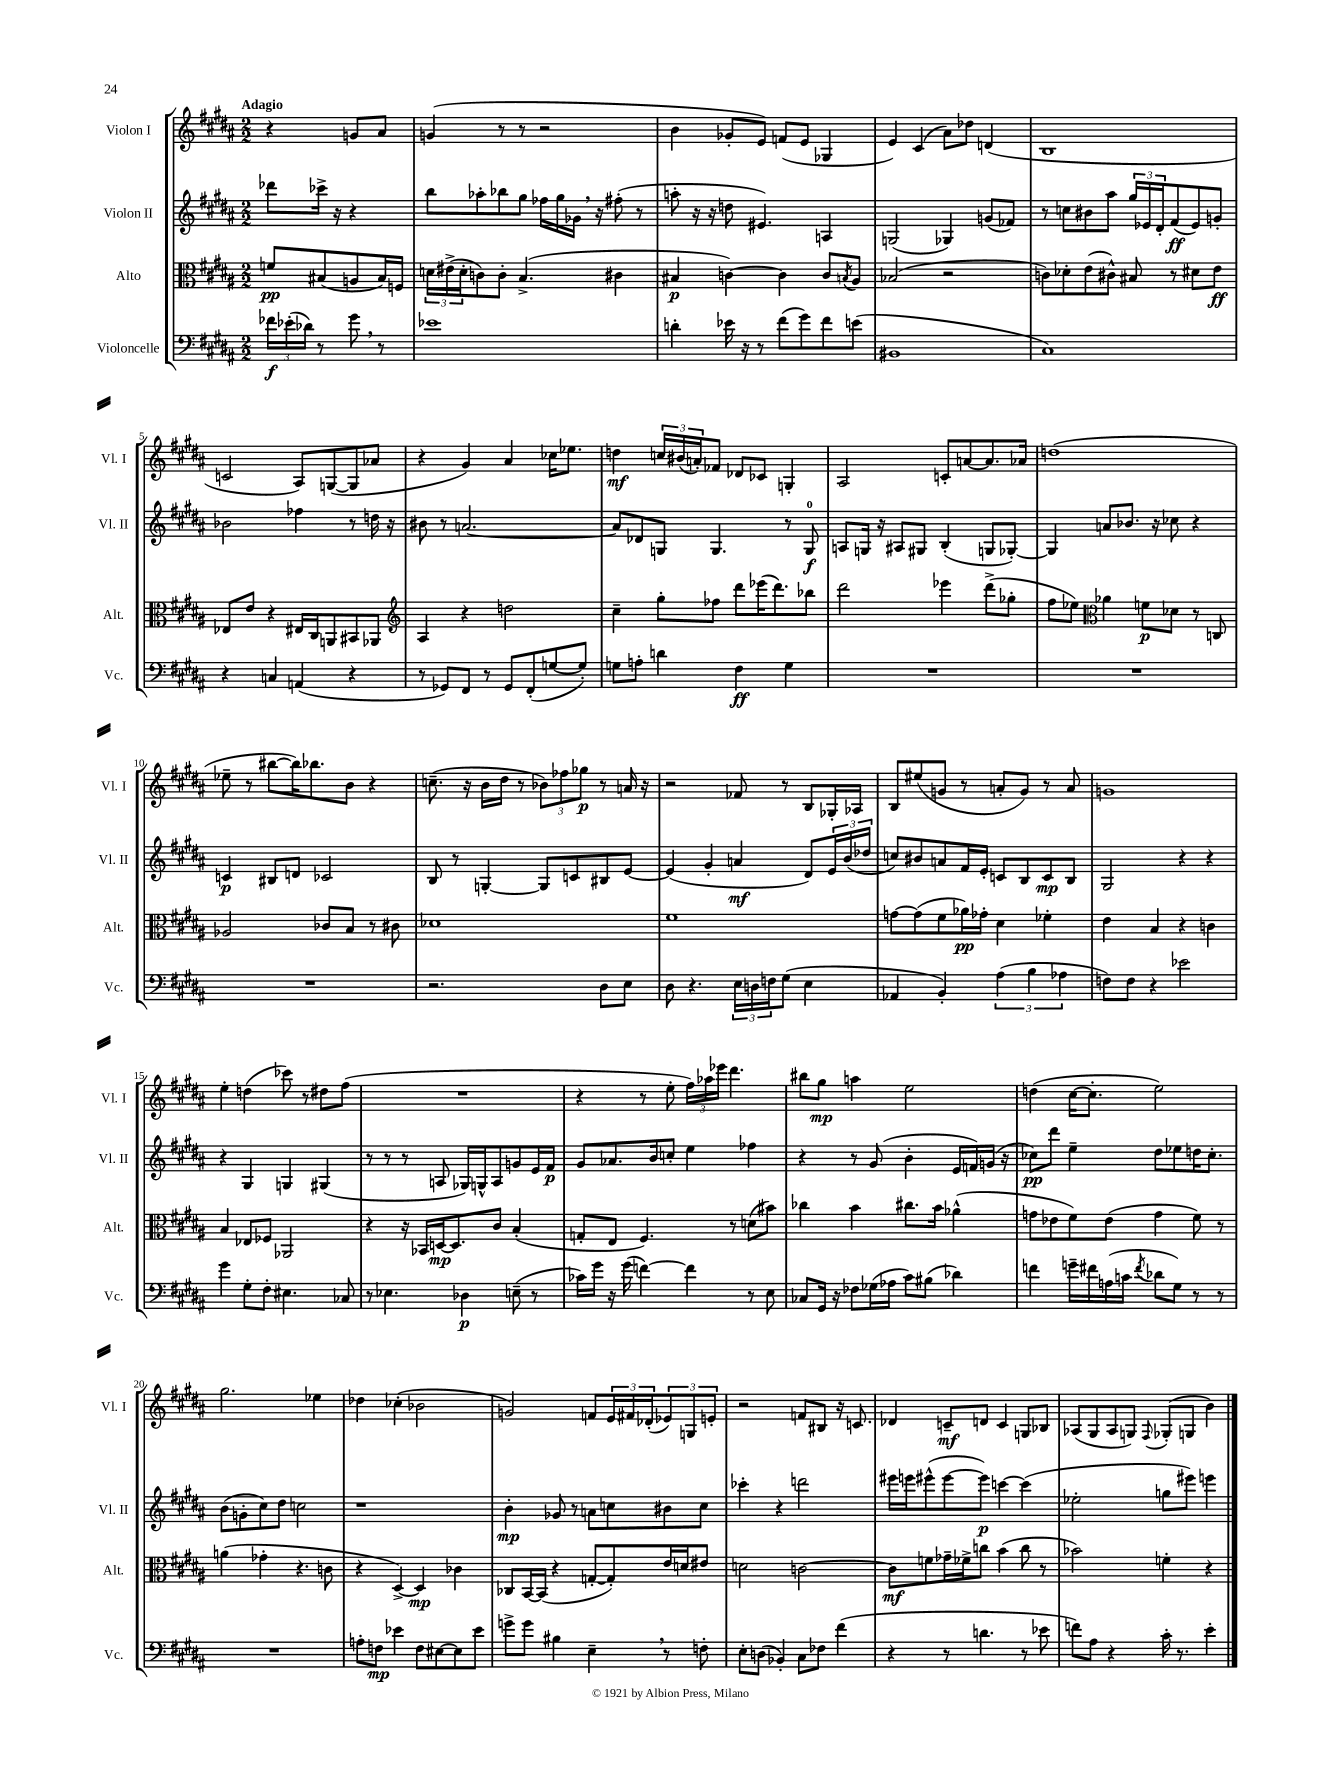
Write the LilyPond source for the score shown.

<<
\new StaffGroup <<
\new Staff = "s0" \with { instrumentName = "Violon I" shortInstrumentName = "Vl. I" } {
    \clef treble \key b \major \numericTimeSignature \time 2/2 \partial 2 \tempo "Adagio"
    r4 g'8 ais'8 |
    g'4( r8 r8 r2 |
    b'4 ges'8-. e'8) f'8( e'8 ges4 |
    e'4) cis'4( ais'8) des''8 d'4( |
    b1 |
    c'2 ais8) g8~( g8 aes'8 |
    r4 gis'4) ais'4 ces''16 ees''8. |
    d''4\mf \tuplet 3/2 { c''16 bis'16( a'16-.) } fes'8 des'8 ces'8 g4-. |
    ais2 c'8-. a'8~ a'8. aes'16 |
    d''1( |
    ees''8-- r8 bis''8~ bis''16) bes''8. b'8 r4 |
    c''8.--( r16 b'16 dis''16 r8 \tuplet 3/2 { bes'8) fes''8 ges''8\p } r8 a'16 r16 |
    r2 fes'8 r8 b8 ges16-. aes16 |
    b8 eis''8( g'8 r8 a'8-. g'8) r8 a'8 |
    g'1 |
    e''4-. d''4( ces'''8) r8 dis''8 fis''8( |
    R1 |
    r4 r8 e''8-. \tuplet 3/2 { fis''16) aes''16 ees'''16 } dis'''4. |
    bis''8 gis''8\mp a''4 e''2 |
    d''4( cis''16~ cis''8.-. e''2) |
    gis''2. ees''4 |
    des''4 ces''4-.( bes'2 |
    g'2) f'8 \tuplet 3/2 { e'16 fis'16 des'16-.( } \tuplet 3/2 { ees'8) g8 e'8-. } |
    r2 f'8 bis8 r16 c'8. |
    des'4 c'8--\mf d'8 c'4 g8 bes8 |
    aes8( gis8 aes8 g8) \appoggiatura { fis8 } ges8-.( g8 b'4) \bar "|." |
}
\new Staff = "s1" \with { instrumentName = "Violon II" shortInstrumentName = "Vl. II" } {
    \clef treble \key b \major \numericTimeSignature \time 2/2 \partial 2
    des'''8 ces'''16-> r16 r4 |
    b''8 aes''8-. bes''8 gis''8 fes''16 gis''16 ges'16 \breathe r16 fis''8-.( r8 |
    a''8-. r16 r16 d''8 eis'4.) a4 |
    g2( ges4) g'8( fes'8) |
    r8 c''8 bis'8 ais''8 \tuplet 3/2 { gis''16 ees'16 dis'16-. } fis'8\ff( ees'8) g'8-. |
    bes'2 fes''4 r8 d''16 r16 |
    bis'8 r8 a'2.~ |
    a'8 des'8 g8 g4. r8 g8-0\f |
    a8 g16 r16 ais8 gis8 b4-.( g8 ges8~-.) |
    ges4 a'8 bes'8. r16 ces''8 r4 |
    c'4\p bis8 d'8 ces'2 |
    b8 r8 g4~-. g8 c'8 bis8 e'8~ |
    e'4( gis'4-. a'4\mf dis'8) \tuplet 3/2 { e'16 b'16( des''16 } |
    c''8) bis'8 a'8 fis'16 e'16-. c'8 b8 c'8\mp b8 |
    gis2 r4 r4 |
    r4 gis4 g4 gis4( |
    r8 r8 r8 a8 ges16) g16-^ a8 g'8 e'16 fis'16\p |
    gis'8 aes'8. b'16 c''8-. e''4 fes''4 |
    r4 r8 gis'8( b'4-. e'16 f'16) g'16( r16 |
    ces''8\pp) dis'''8 e''4-- dis''8 ees''8 d''16 ces''8.-. |
    b'8( g'8-. cis''8) dis''8 c''2 |
    r1 |
    b'4-.\mp ges'8 r8 a'8 c''8 bis'8 c''8 |
    ces'''4-. r4 d'''2 |
    eis'''16 e'''16 eis'''8-^( eis'''8~ eis'''8\p) c'''4~ c'''4( |
    ees''2-. g''8 eis'''8) e'''4 \bar "|." |
}
\new Staff = "s2" \with { instrumentName = "Alto" shortInstrumentName = "Alt." } {
    \clef alto \key b \major \numericTimeSignature \time 2/2 \partial 2
    f'8\pp bis8( a8 bis16) f16 |
    \tuplet 3/2 { d'16 eis'16->( d'16-. } c'8) c'8-. b4.->( cis'4 |
    bis4\p c'4~) c'4 c'8 \acciaccatura { b8 } ais8 |
    bes2( r2 |
    c'8) des'8-. e'8( cis'8-^) bis8 r8 dis'8 e'8\ff |
    ees8 e'8 r4 eis16 cis16 a,8 bis,8 aes,8 |
    \clef treble ais4 r4 d''2 |
    cis''4-- gis''8-. fes''8 dis'''8 ees'''16( dis'''8.) bes''8 |
    dis'''2 ees'''4 dis'''8->( ges''8-. |
    fis''8 ees''8) \clef alto aes'4 f'8\p des'8 r8 c8 |
    aes2 ces'8 b8 r8 cis'8 |
    des'1 |
    fis'1 |
    g'8~ g'8( fis'8 aes'16\pp) ges'16-. dis'4 fes'4-. |
    e'4 b4 r4 c'4 |
    b4 ees8 fes8 aes,2 |
    r4 r16 bes,16 d16~\mp d8. cis'8 b4-.( |
    g8-. e8 fis4.) r8 d'8( bis'8) |
    ces''4 b'4 cis''8. b'16 aes'4-^( |
    g'8 ees'8 fis'8) ees'8( g'4 fis'8) r8 |
    a'4( ges'4-. r4. c'8 |
    r4 dis4~->) dis4\mp ces'4 |
    ces8 b,16~ b,16( r4 g8~-. g8-.) e'16 d'16 eis'8 |
    d'2 c'2~ |
    c'8\mf f'8 ges'16-- fes'16-> c''8 b'4( c''8 r8 |
    bes'2) f'4-. r4 \bar "|." |
}
\new Staff = "s3" \with { instrumentName = "Violoncelle" shortInstrumentName = "Vc." } {
    \clef bass \key b \major \numericTimeSignature \time 2/2 \partial 2
    \tuplet 3/2 { fes'16\f ees'16-.( des'16) } r8 gis'8 \breathe r8 |
    ees'1 |
    d'4-. ees'16 r16 r8 fis'8( gis'8) fis'8 e'8( |
    bis,1 |
    cis1) |
    r4 c4 a,4( r4 |
    r8 ges,8) fis,8 r8 ges,8 fis,8-.( g8~ g8-.) |
    g8 a8-. d'4 fis4\ff g4 |
    R1 |
    R1 |
    R1 |
    r2. dis8 e8 |
    dis8 r4. \tuplet 3/2 { e16 d16 f16 } gis8( e4 |
    aes,4 b,4-.) \tuplet 3/2 { ais4( b4 aes4 } |
    f8) f8 r4 ees'2 |
    gis'4 gis8-. fis8-. eis4. ces8 |
    r8 ees4. des4\p e8--( r8 |
    ces'16) gis'16 r16 gis'16( f'4~) f'4 r8 e8 |
    ces8 gis,16 r16 fes8 ges16( aes16 cis'8) bis8( des'4) |
    f'4 g'16-- fis'16 a16( c'16 \acciaccatura { fis'8 } des'8 gis8) r8 r8 |
    R1 |
    a8-. f8\mp ees'4 f8 eis8~ eis8 ees'8 |
    g'8-> g'8 bis4 e4-- \breathe r8 f8-. |
    e8-. d8( bes,4-.) cis8 fes8 fis'4( |
    r4 r8 d'4. r8 ees'8 |
    f'8) ais8 r4 cis'16-. r8. e'4-. \bar "|." |
}
>>
>>
